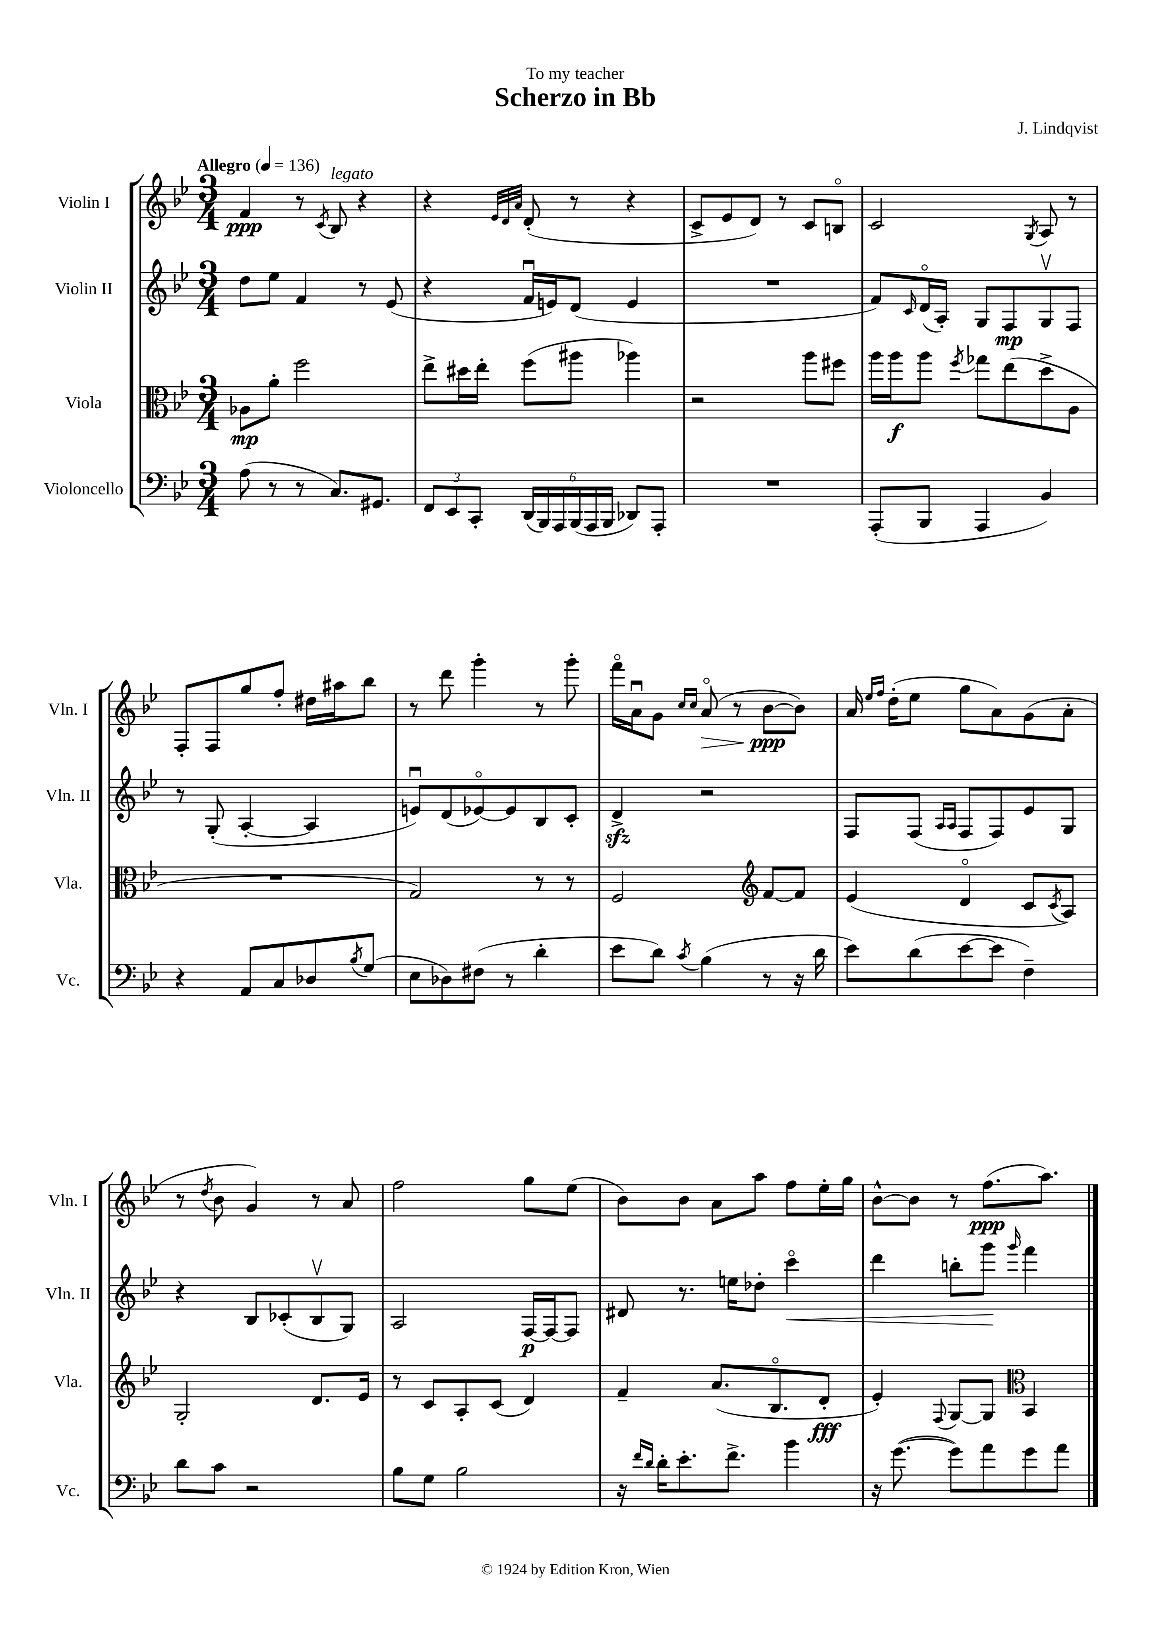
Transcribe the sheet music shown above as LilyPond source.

\header { title = "Scherzo in Bb" composer = "J. Lindqvist" dedication = "To my teacher" }
<<
\new StaffGroup <<
\new Staff = "s0" \with { instrumentName = "Violin I" shortInstrumentName = "Vln. I" } {
    \clef treble \key bes \major \numericTimeSignature \time 3/4 \tempo "Allegro" 4 = 136
    f'4\ppp r8 \acciaccatura { c'8 } bes8^\markup { \italic "legato" } r4 |
    r4 \grace { ees'32 d'32 a'32 } d'8-.( r8 r4 |
    c'8-> ees'8 d'8) r8 c'8 b8\flageolet |
    c'2 \acciaccatura { g8 } a8 r8 |
    f8-. f8 g''8 f''8-. dis''16 ais''16 bes''8 |
    r8 d'''8 g'''4-. r8 g'''8-. |
    f'''16\flageolet a'16\downbow g'8 \grace { c''16 c''16 } a'8\flageolet\>( r8 bes'8~\ppp\! bes'8) |
    a'16 \grace { ees''16 f''16 } d''16-.( ees''8 g''8 a'8) g'8( a'8-. |
    r8 \acciaccatura { d''8 } bes'8 g'4) r8 a'8 |
    f''2 g''8 ees''8( |
    bes'8) bes'8 a'8 a''8 f''8 ees''16-. g''16 |
    bes'8~-^ bes'8 r8 f''8.\ppp( a''8.) \bar "|." |
}
\new Staff = "s1" \with { instrumentName = "Violin II" shortInstrumentName = "Vln. II" } {
    \clef treble \key bes \major \numericTimeSignature \time 3/4
    d''8 ees''8 f'4 r8 ees'8( |
    r4 f'16\downbow e'16) d'8( e'4 |
    R2. |
    f'8) \grace { c'16 } d'16\flageolet( a16-.) g8 f8\mp g8\upbow f8 |
    r8 g8-.( a4~-. a4 |
    e'8\downbow) d'8( ees'8~\flageolet) ees'8 bes8 c'8-. |
    d'4->\sfz r2 |
    f8 f8( \grace { a16 a16 } f8 f8) ees'8 g8 |
    r4 bes8 ces'8-.( bes8\upbow g8) |
    a2 f16~\p f16~ f8 |
    dis'8 r8. e''16 des''8-. c'''4\flageolet\< |
    d'''4 b''8-. g'''8\! \grace { g'''16 } f'''4 \bar "|." |
}
\new Staff = "s2" \with { instrumentName = "Viola" shortInstrumentName = "Vla." } {
    \clef alto \key bes \major \numericTimeSignature \time 3/4
    aes8\mp a'8-. f''2 |
    ees''8-> dis''16 ees''16-. f''8( ais''8 aes''4) |
    r2 a''8 fis''8 |
    a''16 a''16\f a''8 \acciaccatura { f''8 } ges''8 ees''8( d''8-> a8 |
    R2. |
    g2) r8 r8 |
    f2 \clef treble f'8~ f'8 |
    ees'4( d'4\flageolet c'8 \acciaccatura { c'8 } a8) |
    g2-. d'8. ees'16 |
    r8 c'8 a8-. c'8( d'4) |
    f'4-- a'8.( bes8.\flageolet d'8-.\fff |
    ees'4-.) \appoggiatura { f8 } g8~ g8 \clef alto bes,4 \bar "|." |
}
\new Staff = "s3" \with { instrumentName = "Violoncello" shortInstrumentName = "Vc." } {
    \clef bass \key bes \major \numericTimeSignature \time 3/4
    a8( r8 r8 c8.) gis,8. |
    \tuplet 3/2 { f,8 ees,8 c,8-. } \tuplet 6/4 { d,16( bes,,16) a,,16 bes,,16( a,,16 bes,,16 } des,8) a,,8-. |
    R2. |
    a,,8-.( bes,,8 a,,4 bes,4) |
    r4 a,8 c8 des8 \acciaccatura { bes8 } g8( |
    ees8 des8) fis8( r8 d'4-. |
    ees'8 d'8) \acciaccatura { c'8 } bes4( r8 r16 d'16 |
    ees'8) d'8( ees'8~ ees'8 f4--) |
    d'8 c'8 r2 |
    bes8 g8 bes2 |
    r16 \grace { f'16 d'16 } d'16-. ees'8.-. f'8.-> bes'4 |
    r16 g'8.~( g'8) a'8 g'8 a'8 \bar "|." |
}
>>
>>
\layout { \context { \Score \remove "Bar_number_engraver" } }
